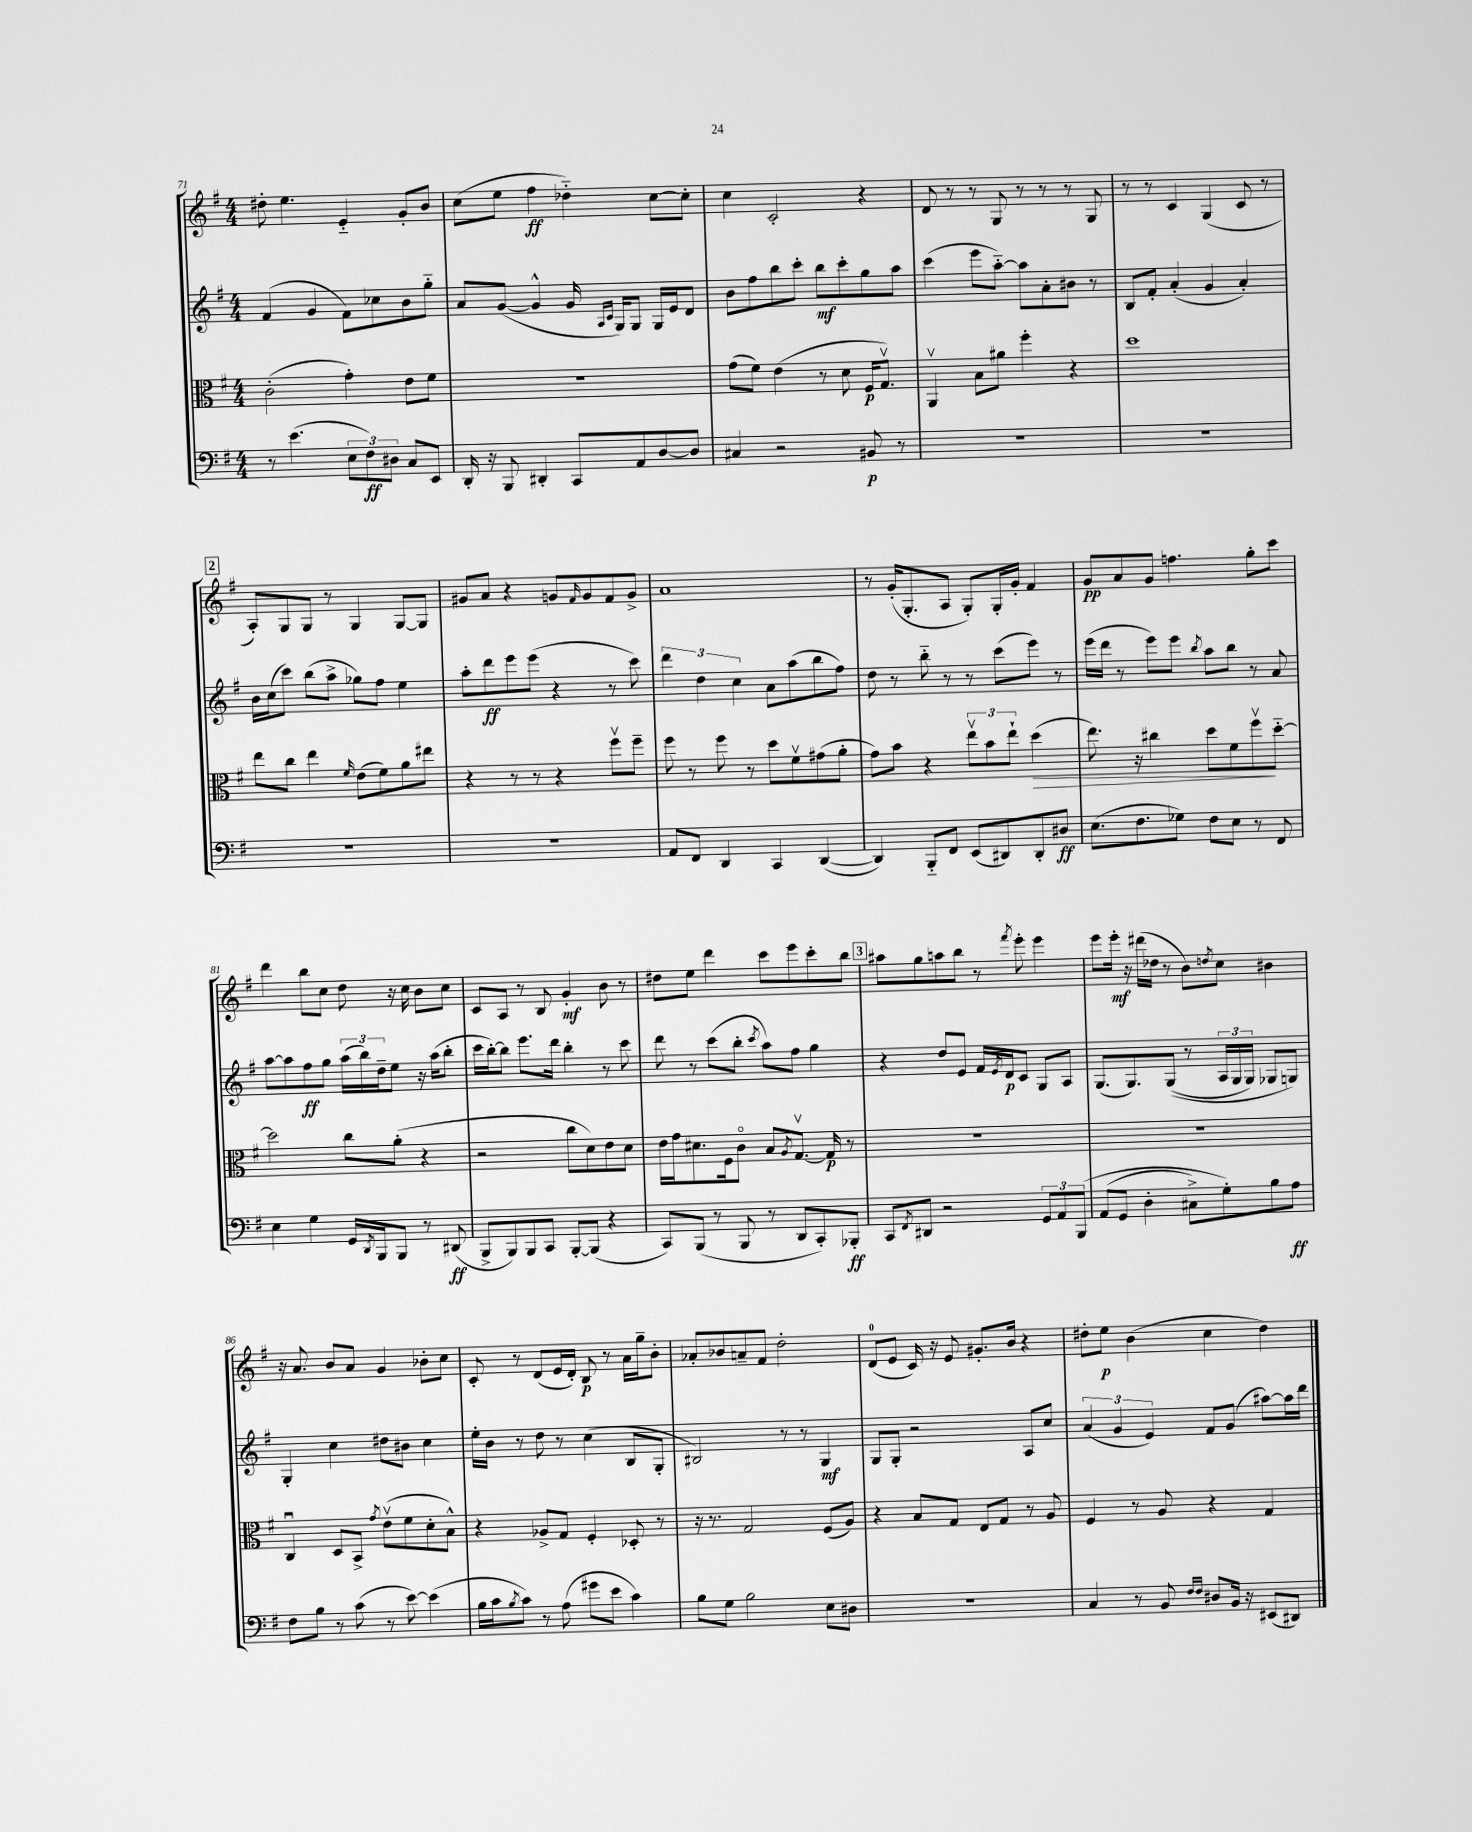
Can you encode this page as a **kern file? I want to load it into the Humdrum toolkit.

**kern	**dynam	**kern	**dynam	**kern	**dynam	**kern	**dynam
*part4	*part4	*part3	*part3	*part2	*part2	*part1	*part1
*staff4	*staff4	*staff3	*staff3	*staff2	*staff2	*staff1	*staff1
*clefF4	*	*clefC3	*	*clefG2	*	*clefG2	*
*k[f#]	*	*k[f#]	*	*k[f#]	*	*k[f#]	*
*M4/4	*	*M4/4	*	*M4/4	*	*M4/4	*
=71	=71	=71	=71	=71	=71	=71	=71
8r	.	(2c'\	.	(4f#/	.	8dd#X'\	.
(4.e\	.	.	.	.	.	4.ee\	.
.	.	.	.	4g/	.	.	.
12E\L	.	4g'\)	.	8f#\L)	.	4e/	.
12F#\)	ff	.	.	.	.	.	.
.	.	.	.	8cc-X\	.	.	.
12D#X\J	.	.	.	.	.	.	.
8C/L	.	8e\L	.	8b\	.	8g'/L	.
8EE/J	.	8f#\J	.	8gg\J	.	8b/J	.
=72	=72	=72	=72	=72	=72	=72	=72
16DD'/	.	1r	.	8a/L	.	(8cc\L	.
16r	.	.	.	.	.	.	.
8BBB/	.	.	.	([8g/J	.	8ee\J	.
4DD#X'/	.	.	.	4g^^/]	.	4ff#\	ff
8CC/L	.	.	.	16g/	.	4dd-X\)	.
.	.	.	.	16qqA/LL	.	.	.
.	.	.	.	16qqc/JJ	.	.	.
.	.	.	.	16G/KL)	.	.	.
8AA/	.	.	.	8G/J	.	.	.
[8D/	.	.	.	16G/LL	.	[8cc\L	.
.	.	.	.	16e/J	.	.	.
8D/J]	.	.	.	8d/J	.	8cc'\J]	.
=73	=73	=73	=73	=73	=73	=73	=73
4C#X/	.	(8g\L	.	8b\L	.	4cc\	.
.	.	8f#\J)	.	8ff#\	.	.	.
2r	.	(4e\	.	8bb\	.	2c'/	.
.	.	.	.	8ccc'\J	.	.	.
.	.	8r	.	8bb\L	mf	.	.
.	.	8d\	.	8ccc'\	.	.	.
8BB#X/	p	16F#/KL	p	8gg\	.	4r	.
.	.	8.Gv/J)	.	.	.	.	.
8r	.	.	.	8aa\J	.	.	.
=74	=74	=74	=74	=74	=74	=74	=74
1r	.	4AAv/	.	(4ccc\	.	8d/	.
.	.	.	.	.	.	8r	.
.	.	8B\L	.	8eee\L	.	8r	.
.	.	8a#X\J	.	[8aa\J)	.	8G/	.
.	.	4ff#'\	.	8aa\L]	.	8r	.
.	.	.	.	8a'\	.	8r	.
.	.	4r	.	8b#X\J	.	8r	.
.	.	.	.	8r	.	8G/	.
=75	=75	=75	=75	=75	=75	=75	=75
1r	.	1dd	.	8B/L	.	8r	.
.	.	.	.	8f#'/J	.	8r	.
.	.	.	.	(4a'/	.	4c/	.
.	.	.	.	4g/	.	(4G/	.
.	.	.	.	4a'/)	.	8c/	.
.	.	.	.	.	.	8r	.
!!LO:LB:g=z
!!LO:REH:place=s1:t=2
=76	=76	=76	=76	=76	=76	=76	=76
1r	.	8ee\L	.	16b\LL	.	8A'/L)	.
.	.	.	.	(16cc\J	.	.	.
.	.	8cc\J	.	8ccc\J)	.	8G/	.
.	.	4ee\	.	(8bb\L	.	8G/J	.
.	.	.	.	8aa^\J	.	8r	.
.	.	16qqf#/	.	.	.	.	.
.	.	(8e\L	.	8gg-X\L)	.	4G/	.
.	.	8f#\)	.	8ff#\J	.	.	.
.	.	8a\	.	4ee\	.	[8G/L	.
.	.	8ee#X\J	.	.	.	8G/J]	.
=77	=77	=77	=77	=77	=77	=77	=77
1r	.	4r	.	8aa'\L	.	8g#X/L	.
.	.	.	.	8ddd\	ff	8a/J	.
.	.	8r	.	8eee\	.	4r	.
.	.	8r	.	(8eee\J	.	.	.
.	.	4r	.	4r	.	8gn/L	.
.	.	.	.	.	.	16qqf#/	.
.	.	.	.	.	.	8g/	.
.	.	8ff#v\L	.	8r	.	8f#/	.
.	.	8ff#~\J	.	8ccc\)	.	8g^/J	.
=78	=78	=78	=78	=78	=78	=78	=78
8AA/L	.	8ff#\	.	6ddd\	.	1a	.
8FF#/J	.	8r	.	.	.	.	.
.	.	.	.	6dd\	.	.	.
4DD/	.	8ff#\	.	.	.	.	.
.	.	.	.	6cc\	.	.	.
.	.	8r	.	.	.	.	.
4CC/	.	8dd\L	.	8a\L	.	.	.
.	.	8f#v\	.	(8aa\	.	.	.
([4DD/	.	(8g#X\	.	8bb\	.	.	.
.	.	8a'\J	.	8ff#\J)	.	.	.
=79	=79	=79	=79	=79	=79	=79	=79
4DD/])	.	8g\L)	.	8dd\	.	8r	.
.	.	8b\J	.	8r	.	(16g'/KL	.
.	.	.	.	.	.	8.G'/	.
8BBB/L	.	4r	.	8bb\	.	.	.
8FF#/J	.	.	.	8r	.	8A/J	.
(8EE/L	.	12eev\L	.	8r	.	8G'/L)	.
.	.	12b\	.	.	.	.	.
8DD#X/)	.	.	.	(8ccc\L	.	16G'/L	.
.	.	12ee`\J	.	.	.	.	.
.	.	.	.	.	.	16g'/JJ	.
!	!	!	!LO:HP:b	!	!	!	!
8DD#'/	.	(4dd\	>	8eee\J)	.	4f#/	.
8D#X/J	ff	.	.	8r	.	.	.
=80	=80	=80	=80	=80	=80	=80	=80
(8.E\L	.	8.ee\)	.	(16eee\LL	.	8g/L	pp
.	.	.	.	16ddd\JJ	.	.	.
.	.	.	.	8r	.	8a/	.
8.F#\	.	16r	.	.	.	.	.
.	.	4cc#X\	.	8eee\L)	.	8g/J	.
8G-X\J)	.	.	.	8eee\J	.	4.ffn\	.
.	.	.	.	8qbb/	.	.	.
8F#\L	.	8dd\L	.	8aa\L	.	.	.
8E\J	.	8f#\	.	8bb\J	.	.	.
8r	.	8ff#v\	.	8r	.	8gg'\L	.
8FF#/	.	[8dd\J	]	8a/	.	8ccc\J	.
!!LO:LB:g=z
=81	=81	=81	=81	=81	=81	=81	=81
4E\	.	2dd\]	.	[8aa\L	.	4ddd\	.
.	.	.	.	8aa\]	.	.	.
4G\	.	.	.	8ff#\	ff	8bb\L	.
.	.	.	.	8gg\J	.	8cc\J	.
16GG/LL	.	8cc\L	.	(24aa\LL	.	8dd\	.
.	.	.	.	24bb\)	.	.	.
8qDD/	.	.	.	.	.	.	.
16BBB/J	.	.	.	.	.	.	.
.	.	.	.	24dd~\J	.	.	.
8BBB/J	.	(8a'\J	.	8ee\J	.	16r	.
.	.	.	.	.	.	16cc\	.
8r	.	4r	.	16r	.	8b\L	.
.	.	.	.	(16aa\KL	.	.	.
(8DD#X/	ff	.	.	8bb'\J	.	8cc\J	.
=82	=82	=82	=82	=82	=82	=82	=82
8BBB^/L	.	2r	.	16ccc\LL	.	8c/L	.
.	.	.	.	[16bb'\J)	.	.	.
8BBB/)	.	.	.	8bb\J]	.	8A/J	.
8BBB/	.	.	.	8.eee\L	.	8r	.
8CC/J	.	.	.	.	.	8B/	.
.	.	.	.	16ddd\Jk	.	.	.
[8BBB'/L	.	8cc\L	.	4bb'\	.	4g'/	mf
(8BBB/J]	.	8d\)	.	.	.	.	.
4r	.	8e\	.	8r	.	8b\	.
.	.	8d\J	.	8ccc\	.	8r	.
=83	=83	=83	=83	=83	=83	=83	=83
8CC/L)	.	16e\LL	.	8ddd\	.	8dd#X\L	.
.	.	16g\J	.	.	.	.	.
(8BBB/J	.	8.d#X\	.	8r	.	8ee\J	.
8r	.	.	.	(8ccc\L	.	4ddd\	.
.	.	16F#\k	.	.	.	.	.
8BBB/	.	8c\J	.	8bb'\J	.	.	.
.	.	.	.	8qccc/	.	.	.
8r	.	8B/L	.	8aa\L)	.	8ccc\L	.
.	.	8qA/	.	.	.	.	.
8DD/L	.	[8.Gv/J	.	8ff#\J	.	8eee\	.
8CC'/)	.	.	.	4gg\	.	8ccc'\	.
.	.	16G/]	p	.	.	.	.
8BBB-X'/J	ff	8r	.	.	.	8bb\J	.
!!LO:REH:place=s1:t=3
=84	=84	=84	=84	=84	=84	=84	=84
8CC/L	.	1r	.	4r	.	8aa#X\L	.
8qFF#/	.	.	.	.	.	.	.
8DD#X/J	.	.	.	.	.	8gg\	.
2r	.	.	.	8dd/L	.	8aan\	.
.	.	.	.	8e/J	.	8bb\J	.
.	.	.	.	16f#/LL	.	8r	.
.	.	.	.	8qe/	.	.	.
.	.	.	.	16d/J	p	.	.
.	.	.	.	.	.	8qfff#/	.
.	.	.	.	8c/J	.	8eee'\	.
12GG/L	.	.	.	8G/L	.	4eee\	.
12AA/	.	.	.	.	.	.	.
.	.	.	.	8A/J	.	.	.
(12BBB/J	.	.	.	.	.	.	.
=85	=85	=85	=85	=85	=85	=85	=85
(8AA/L	.	1r	.	(8.G/L	.	8eee\L	.
8GG/J	.	.	.	.	.	16eee'\Jk	mf
.	.	.	.	8.G/)	.	16r	.
4D'\	.	.	.	.	.	(16ddd#X\LL	.
.	.	.	.	.	.	16dd-X\JJ	.
.	.	.	.	((8G/J	.	8r	.
8C#X^\L)	.	.	.	8r	.	8b\L)	.
.	.	.	.	.	.	8qddn/	.
8G'\)	.	.	.	24A/LL	.	8cc\J	.
.	.	.	.	24G/	.	.	.
.	.	.	.	24G/JJ)	.	.	.
8B\	.	.	.	8G-X/L	.	4b#X\	.
8A\J	ff	.	.	8Gn/J)	.	.	.
!!LO:LB:g=z
=86	=86	=86	=86	=86	=86	=86	=86
8F#\L	.	4Cu/	.	4G'/	.	16r	.
.	.	.	.	.	.	8.a/	.
8B\J	.	.	.	.	.	.	.
8r	.	8D/L	.	4cc\	.	8b/L	.
(8c\	.	8BB^/J	.	.	.	8a/J	.
.	.	8qg/	.	.	.	.	.
8r	.	(8ev\L	.	8dd#X\L	.	4g/	.
[8e\)	.	8f#\	.	8b#X\J	.	.	.
(4e\]	.	8d'\	.	4cc\	.	8b-X'\L	.
.	.	8B^^\J)	.	.	.	8cc\J	.
=87	=87	=87	=87	=87	=87	=87	=87
16B\LL	.	4r	.	16ee'\LL	.	8c'/	.
16c\J	.	.	.	16b\JJ	.	.	.
8qB/	.	.	.	.	.	.	.
8c\J)	.	.	.	8r	.	8r	.
8r	.	8A-X^/L	.	8dd\	.	(8d/L	.
(8A\	.	8G/J	.	8r	.	16e/L	.
.	.	.	.	.	.	16d'/JJ)	.
8g#X\L	.	4F#'/	.	(4cc\	.	8B/	p
8e\J	.	.	.	.	.	8r	.
4c\)	.	8D-X'/	.	8B/L	.	16a\LL	.
.	.	.	.	.	.	16gg~\J	.
.	.	8r	.	8G'/J	.	8b'\J	.
=88	=88	=88	=88	=88	=88	=88	=88
8B\L	.	16r	.	2B#X/)	.	8a-X'/L	.
.	.	8.r	.	.	.	.	.
8G\J	.	.	.	.	.	8b-X/	.
2B\	.	2G/	.	.	.	8an~/	.
.	.	.	.	.	.	8f#/J	.
.	.	.	.	8r	.	2dd'\	.
.	.	.	.	8r	.	.	.
8E\L	.	(8F#/L	.	4G/	mf	.	.
8D#X\J	.	8A/J)	.	.	.	.	.
=89	=89	=89	=89	=89	=89	=89	=89
1r	.	4r	.	8G/L	.	(8d/L	.
.	.	.	.	8G'/J	.	8e/J	.
.	.	8B/L	.	2r	.	16c/)	.
.	.	.	.	.	.	16r	.
.	.	8G/J	.	.	.	8e/	.
.	.	8E/L	.	.	.	8.g#X'/L	.
.	.	8G/J	.	.	.	.	.
.	.	.	.	.	.	16b/Jk	.
.	.	8r	.	8A/L	.	4r	.
.	.	8A/	.	8cc/J	.	.	.
=90	=90	=90	=90	=90	=90	=90	=90
4C/	.	4F#/	.	(6a/	.	8dd#X'\L	.
.	.	.	.	.	.	8ee\J	p
.	.	.	.	6g/	.	.	.
8r	.	8r	.	.	.	(4b\	.
.	.	.	.	6e/)	.	.	.
8BB/	.	8A/	.	.	.	.	.
16qqF#/LL	.	.	.	.	.	.	.
16qqF#/JJ	.	.	.	.	.	.	.
8D#X/L	.	4r	.	8f#/L	.	4cc\	.
16BB/Jk	.	.	.	(8g/J	.	.	.
16r	.	.	.	.	.	.	.
(8EE#X/L	.	4G/	.	[8aa#X\L)	.	4dd#\)	.
8DD#X/J)	.	.	.	16aa#\L]	.	.	.
.	.	.	.	16ddd\JJ	.	.	.
==	==	==	==	==	==	==	==
*-	*-	*-	*-	*-	*-	*-	*-
